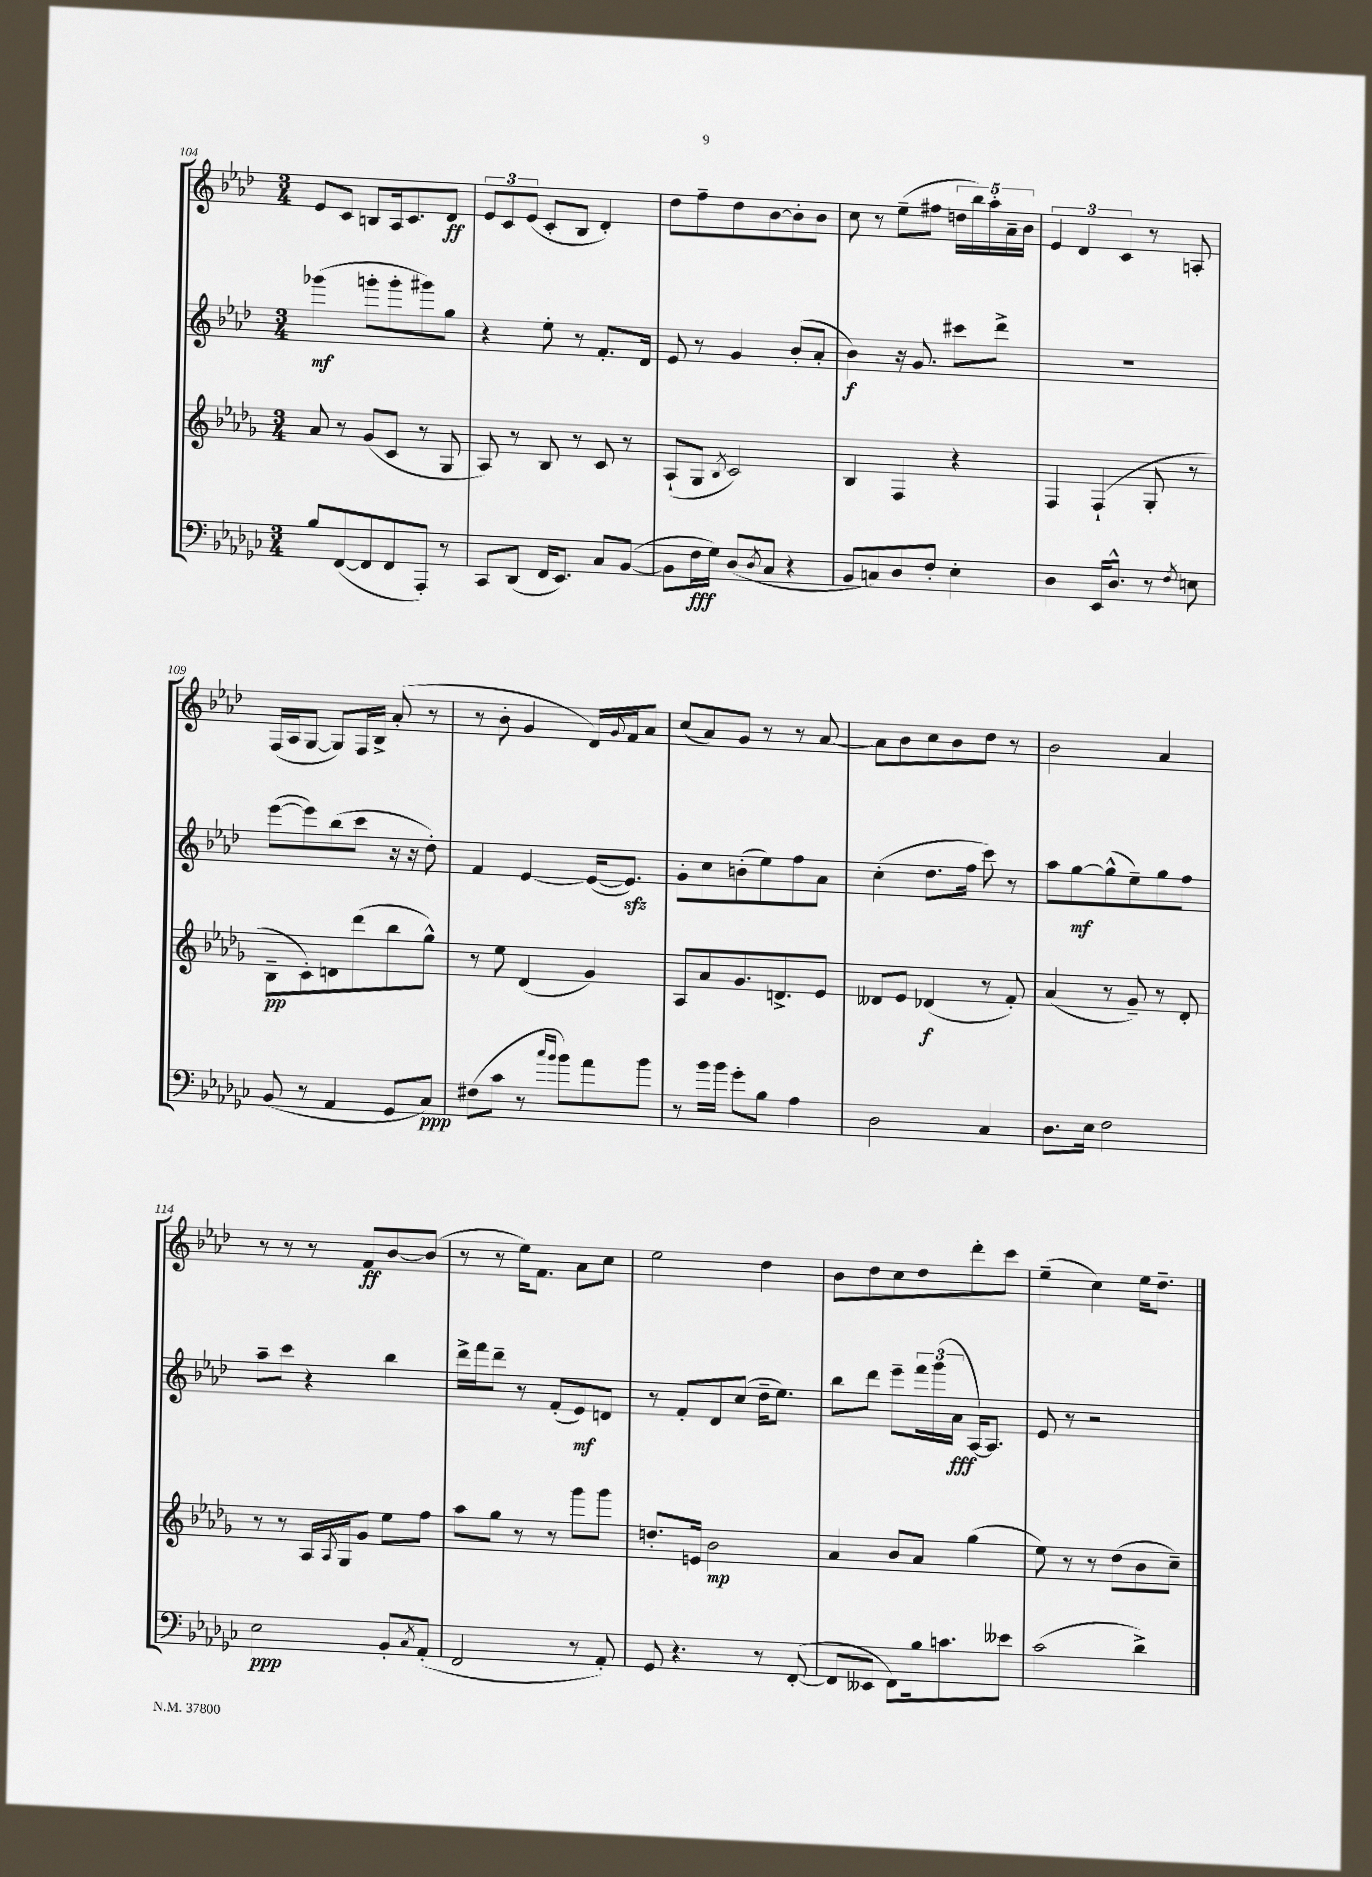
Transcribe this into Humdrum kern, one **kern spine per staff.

**kern	**kern	**kern	**kern
*staff4	*staff3	*staff2	*staff1
*clefF4	*clefG2	*clefG2	*clefG2
*k[b-e-a-d-g-c-]	*k[b-e-a-d-g-]	*k[b-e-a-d-]	*k[b-e-a-d-]
*M3/4	*M3/4	*M3/4	*M3/4
8B-/L	8a-/	(4ggg-\	8e-/L
([8FF/	8r	.	8c/J
8FF/]	(8g-/L	8ggg'\L	8B/L
8FF/	8c/J	8ggg'\	16A-/k
.	.	.	8.c/
8AAA-'/J)	8r	8ggg#\)	.
8r	8G-/	8gg\J	8d-/J
=	=	=	=
8CC-/L	8A-/)	4r	12e-/L
.	.	.	12c/
(8DD-/J	8r	.	.
.	.	.	(12e-/J
16FF/LK	8B-/	8ee-'\	8c'/L
8.EE-/J)	.	.	.
.	8r	8r	8B-/J
8C-/L	8c/	8.f'/L	4d-'/)
([8BB-/J	8r	.	.
.	.	16d-/Jk	.
=	=	=	=
8BB-\]L	(8A-`/L	8e-/	8dd-\L
16F\L	8G-/J	8r	8ff~\
16G-\JJ)	.	.	.
.	8qB-/	.	.
(8D-/L	2c/)	4g/	8dd-\
8qD-/	.	.	.
8C-/J	.	.	[8b-\
4r	.	(8b-'/L	8b-'\]
.	.	8a-'/J	8b-\J
=	=	=	=
8BB-/L	4B-/	4b-\)	8cc\
8C/)	.	.	8r
8D-/	4F/	16r	(8ee-~\L
.	.	8.g/	.
8F'/J	.	.	8ff#\J
4E-'\	4r	8ccc#\L	20dd\LL
.	.	.	20bb-\)
.	.	.	20aa-'\
.	.	8ddd-^\J	.
.	.	.	20a-~\
.	.	.	20b-\JJ
=	=	=	=
4D-\	4F/	2.r	6e-/
.	.	.	6d-/
16EE-/LK	(4F`/	.	.
8.D-^^/J	.	.	.
.	.	.	6c/
8r	8G-'/	.	8r
8qF/	.	.	.
8E\	8r	.	8A'/
=	=	=	=
(8BB-/	8B-~\L	([8eee-\L	(16F/LL
.	.	.	16A-/J
8r	8c'\)	8eee-\])	[8G/J
4AA-/	8d\	(8bb-\	8G/]L)
.	(8ddd-\	8ccc\J	16F/L
.	.	.	16B-^/JJ
8GG-/L	8bb-\	16r	(8a-'/
.	.	16r	.
8C-/J)	8gg-^^\J)	8dd-'\)	8r
=	=	=	=
(8F#\L	8r	4f/	8r
8c-\J	8ee-\	.	8b-'\
8r	(4d-/	[4e-/	4g/
16qqcc-/LL	.	.	.
16qqb-/JJ	.	.	.
8b-\L)	.	.	.
8a-\	4g-/)	(16e-/_LK	16d-/LL)
.	.	.	8qqg/
.	.	8.e-/]J)	16f/J
8b-\J	.	.	8a-/J
=	=	=	=
8r	8A-/L	8g'\L	(8cc/L
16b-\LL	8a-/	8cc\	8a-/)
16b-\JJ	.	.	.
8g-'\L	8.g-/	(8b'\	8g/J
8B-\J	.	8ee-\)	8r
.	8.d^/	.	.
4A-\	.	8ff\	8r
.	8e-/J	8a-\J	[8a-/
=	=	=	=
2D-\	8d--/L	(4cc'\	8a-\]L
.	8e-/J	.	8b-\
.	(4d-/	8.dd-\L	8cc\
.	.	.	8b-\
.	.	16ff\Jk	.
4C-/	8r	8ccc\)	8dd-\J
.	8f'/)	8r	8r
=	=	=	=
8.D-\L	(4a-/	8aa-\L	2b-\
.	.	[8gg\	.
16E-\Jk	.	.	.
2F\	8r	(8gg^^\]	.
.	8g-~/)	8ee-~\)	.
.	8r	8gg\	4a-/
.	8d-'/	8ff\J	.
=	=	=	=
2E-\	8r	8aa-~\L	8r
.	8r	8ccc\J	8r
.	16A-/LL	4r	8r
.	8qA-/	.	.
.	16G-/J	.	.
.	8g-/J	.	8f/L
8BB-'/L	8ee-\L	4bb-\	[8b-/
8qC-/	.	.	.
(8AA-'/J	8ff\J	.	(8b-/]J
=	=	=	=
2FF/	8aa-\L	16ddd-^\LL	8r
.	.	16fff\J	.
.	8gg-\J	8ddd-~\J	8r
.	8r	8r	16ee-\LK)
.	.	.	8.f\J
.	8r	(8f'/L	.
8r	8ggg-\L	8e-/)	8a-\L
8AA-'/)	8ggg-\J	8d/J	8cc\J
=	=	=	=
8GG-/	8.dd'/L	8r	2ee-\
4.r	.	8f'/L	.
.	16e/Jk	.	.
.	2b-\	8d-/	.
.	.	(8cc/J	.
8r	.	16dd-~\LK	4dd-\
.	.	8.ee-\J)	.
([8FF'/	.	.	.
=	=	=	=
8FF/]L	4a-/	8bb-\L	8b-\L
8EE--/J	.	8ddd-\J	8dd-\
8FF\L)	8b-/L	8eee-~\L	8cc\
16B-\k	8a-/J	24fff\L	8dd-\
.	.	(24ggg\	.
8.c\	.	.	.
.	.	24a-\JJ	.
.	(4gg-\	[16A-/LK)	8ddd-'\
.	.	8.A-/]J	.
8e--\J	.	.	8ccc\J
=	=	=	=
(2c-\	8ee-\)	8e-/	(4ee-~\
.	8r	8r	.
.	8r	2r	4cc\)
.	(8dd-\L	.	.
4d-^\)	8b-\	.	16ee-\LK
.	.	.	8.dd-~\J
.	8cc~\J)	.	.
==	==	==	==
*-	*-	*-	*-
